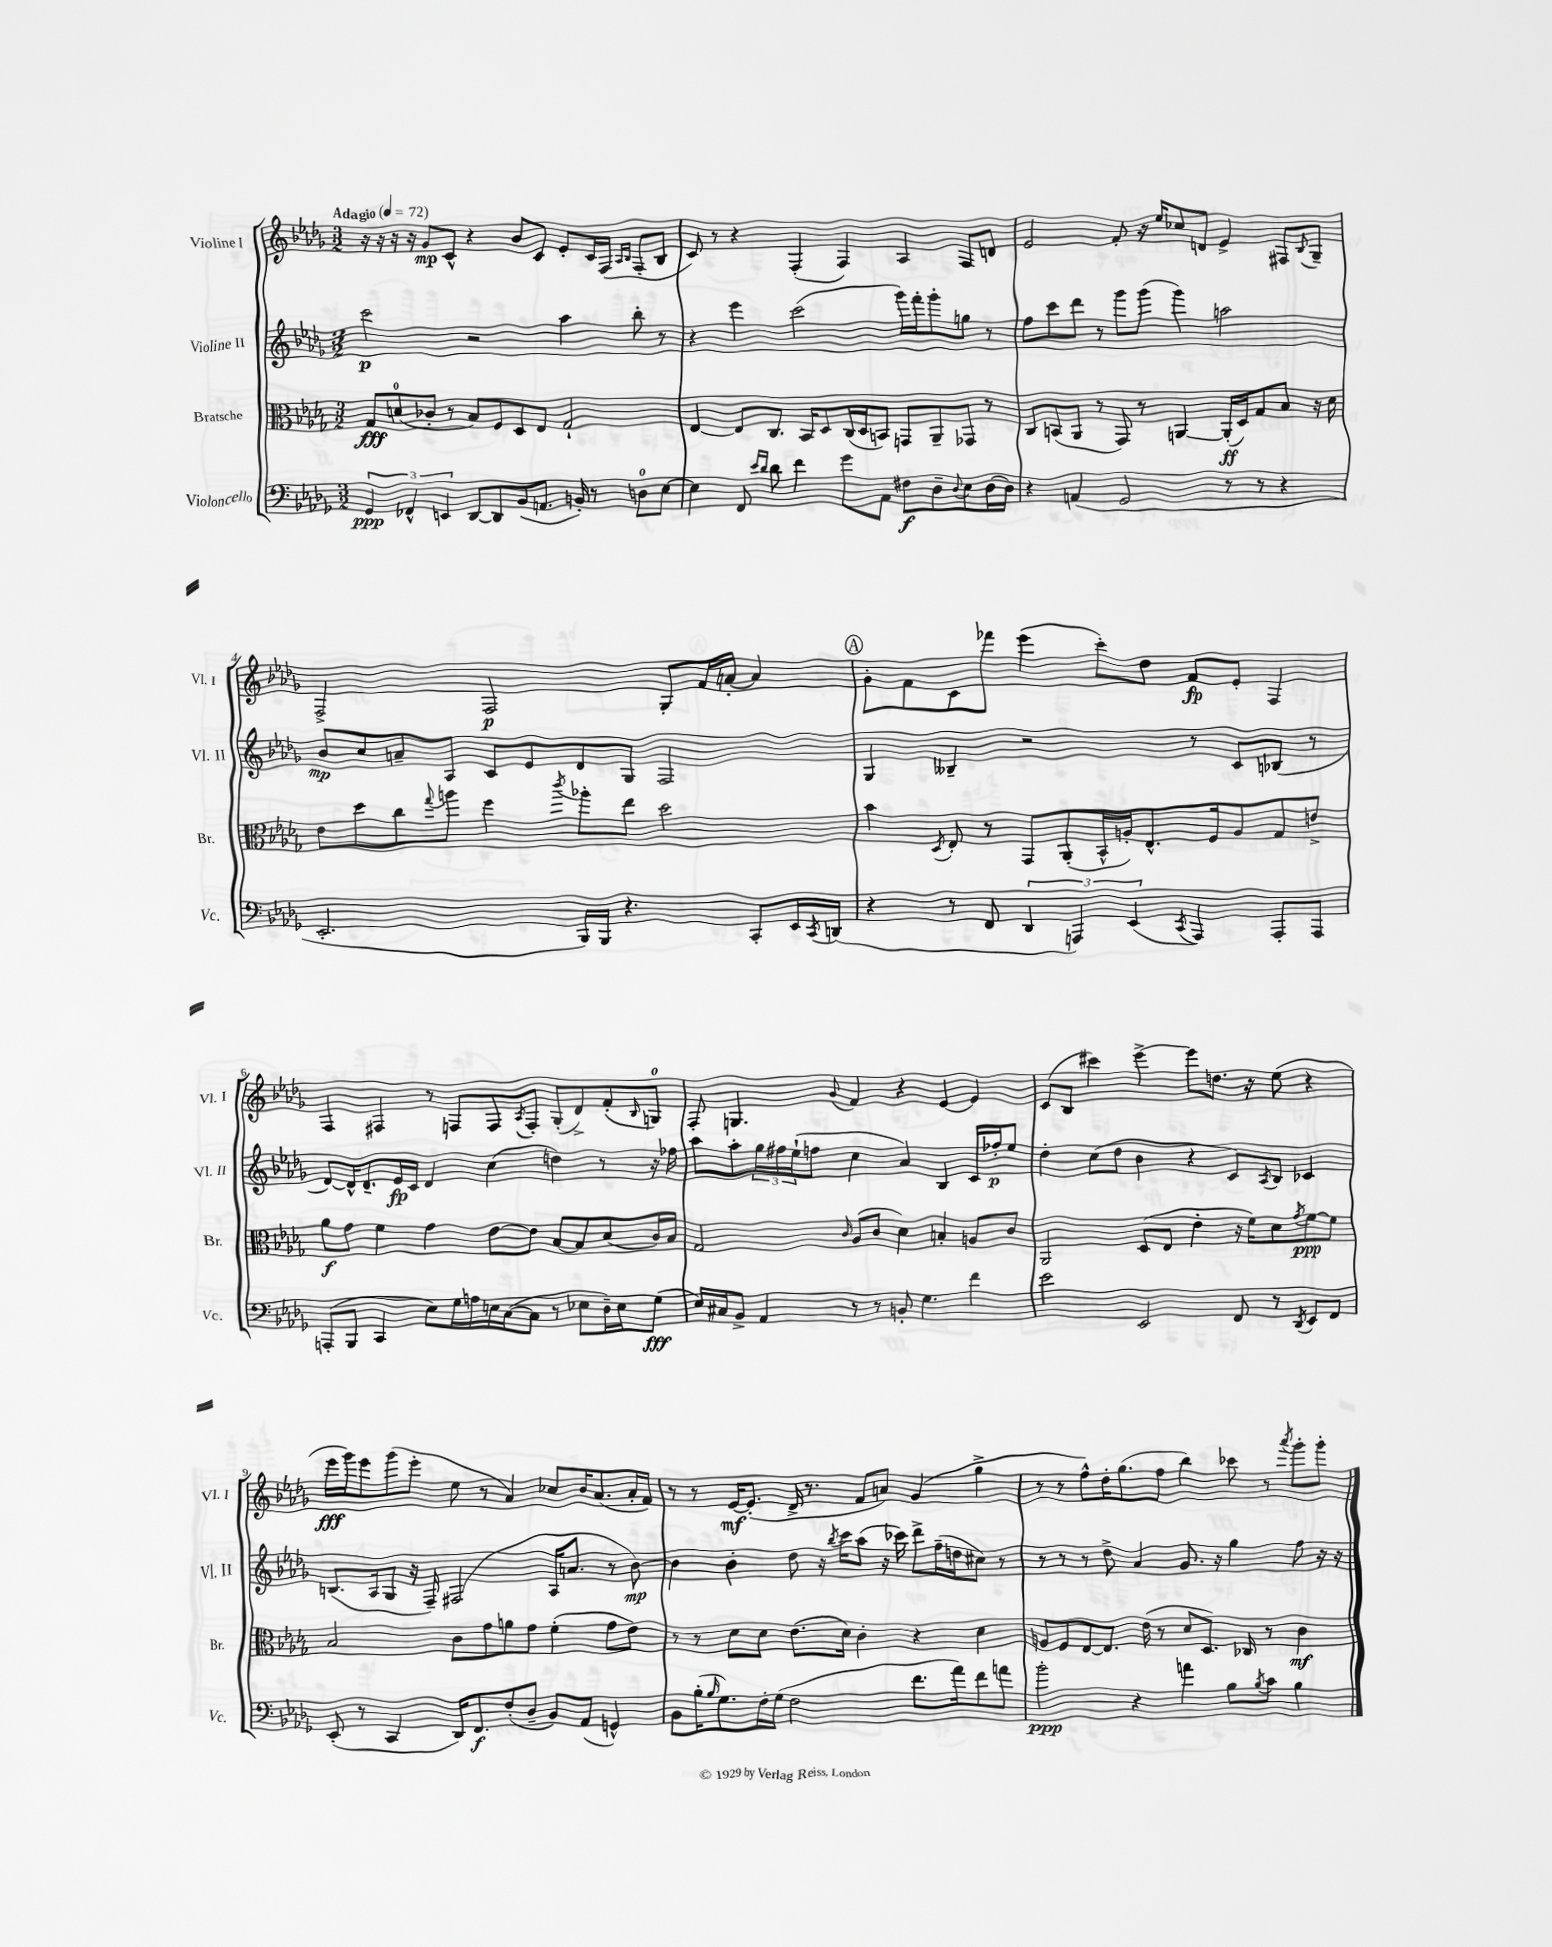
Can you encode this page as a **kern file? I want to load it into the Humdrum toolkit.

**kern	**kern	**kern	**kern
*staff4	*staff3	*staff2	*staff1
*clefF4	*clefC3	*clefG2	*clefG2
*k[b-e-a-d-g-]	*k[b-e-a-d-g-]	*k[b-e-a-d-g-]	*k[b-e-a-d-g-]
*M3/2	*M3/2	*M3/2	*M3/2
*MM72	*MM72	*MM72	*MM72
6GG-/	8G-/L	2ccc\	16r
.	.	.	16r
.	(8d/	.	16r
6FF-^^/	.	.	.
.	.	.	16r
.	8c-'/J	.	8g-/L
6EE/	.	.	.
.	8r	.	8c^^/J
[8DD-/L	8B-/L)	2r	4r
8DD-/]	8F/	.	.
(8BB-/	8D-/	.	8b-/L
8.AA/J	8E-/J	.	8c/J
.	2G-`/	4aa-\	8e-'/L
16BB'/)	.	.	.
8r	.	.	16c/L
.	.	.	(16F/JJ
.	.	.	16qqA-/LL
.	.	.	16qqB-/JJ
8D\L	.	8bb-'\	8F'/L
[8E-\J	.	8r	8B-/J
=	=	=	=
4E-\]	[4E-/	4r	8c/)
.	.	.	8r
8FF/	8E-/]L	4eee-\	4r
16qqe-/LL	.	.	.
16qqd-/JJ	.	.	.
8d-\	8.C/J	.	.
4f\	.	(2ccc\	(4F'/
.	16BB-/LK	.	.
.	8D-/	.	.
8g-\L	(16C/L	.	4F/)
.	16D-/J	.	.
8AA-\J	8BB/J)	.	.
8F#\L	8GG/L	16ggg-\LL)	4A-/
.	.	16fff'\J	.
8D-~\	8AA-~/	8ggg-'\	.
8qqD-/	.	.	.
8E-\	8GG-/J	8gg\J	8F/L
[16D-\L	8r	8r	8d/J
16D-\]JJ	.	.	.
=	=	=	=
4r	8C/L	8ff\L	2e-/
.	(8BB/	8ccc\	.
(4AA/	8AA-/J	8ddd-\J	.
.	8r	8r	.
2GG-/	8GG-/)	8ggg-\L	8f'/
.	8r	(8ggg-\J	16r
.	.	.	16ee-/LK
.	[4AA/	4ggg-\)	8cc-/
.	.	.	8d/J
8r	(16AA'/]LL	2aa\	4e-^/
.	16D-/J)	.	.
8r	8G-/	.	.
4r	8B-/J	.	8F#/L
.	.	.	8qqB-/
.	16r	.	8G-~/J
.	16d-\	.	.
=	=	=	=
2.EE-'/	8e-\L	8b-/L	2F^/
.	8dd-\	8cc/	.
.	8cc\	8a~/	.
.	8qqgg-/	.	.
.	8aa\J	8A-/J	.
.	4ff\	8c/L	2F/
.	.	8e-/	.
.	8qccc/	.	.
16BBB-/LL)	8aa-'\L	8d-/	.
16BBB-/JJ	.	.	.
4.r	8ee-\J	8G-/J	.
.	2dd-\	2F/	8G-'/L
.	.	.	16f/L
.	.	.	[16a'/JJ
8CC'/L	.	.	4a/]
16EE-/L	.	.	.
8qCC/	.	.	.
(16DD/JJ	.	.	.
=	=	=	=
4r	4b-\	4G-/	8g-'\L
.	.	.	8f\
.	8qD-/	.	.
8r	8E-'/	4B--~/	8c\
8FF/	8r	.	8fff-\J
6DD-/	8GG-/L	2r	(4eee-\
.	(8AA-'/	.	.
6AAA/)	.	.	.
.	16BB-^^/L	.	8ccc'\L)
.	16A'/J)	.	.
(6EE-/	.	.	.
.	8.E-^^/	.	8dd-\J
8qCC/	.	.	.
4AAA/)	.	8r	8f/L
.	16F/k	.	.
.	8A/	8c/L	8e-'/J
8AAA'/L	8G-/	(8B-/J	4F/
8AAA/J	8e^/J	8r	.
=	=	=	=
(8AAA'/L	8a-\L	[8d-/L)	4F/
8BBB-/J	8g-\J	16d-^^/]K	.
.	.	8.d-~/	.
4CC/	4f\	.	4F#/
.	.	16e-/L	.
.	.	16c/JJ	.
8E-\L)	4g-\	4d-/	8r
16G-\L	.	.	8F/L
16A\	.	.	.
16E\	[8e-\L	(4cc\	8F/
([16C\J	.	.	.
.	.	.	8qA-/
8C\]J	8e-\]J	.	8F'/J
8r	[8B-/L	4dd\)	(8G-'/L
8E-\L	8B-/]	.	8d-^/)
16D-~\L)	(8d-/	8r	(8f'/
16E-\J	.	.	.
.	.	.	16qqB-/
(8G-\J	16c/L)	16r	8G/J)
.	16B-/JJ	16ff-\	.
=	=	=	=
16E-/LL)	2G-/	8aa-\L	8F'/
16C#/J	.	.	.
8BB-^/J	.	8aa-'\	4.G/
4AA-/	.	24gg-\L	.
.	.	24ff#\	.
.	.	(24ee-`\J	.
.	.	8ff\J	.
.	16qqc/	.	8qqg-/
8r	(8A-/L	4cc\	4f/
8r	8c/J	.	.
8BB'/	4d-\)	4a-/)	4r
4.G-\	.	.	.
.	4B'/	4B-/	[4e-/
4f\	8A/L	16c/LL	4e-/]
.	.	16ff-'/J	.
.	8c/J	8ee-/J	.
=	=	=	=
2e-\	2AA-/	4dd-'\	(8c/L
.	.	.	8B-/J
.	.	(8cc\L	4ccc#\)
.	.	8dd-\J	.
2EE-/	(8D-/L	4b-\	[4eee-^\
.	8E-/J	.	.
.	4e-'\	4r	8eee-\]L
.	.	.	8.dd\J
8FF/	16r	8c/L)	.
.	16f\LK)	.	16r
.	.	8qA-/	.
8r	8d-\	8B-/J	(8ee-\
8qDD-/	8qg-/	.	.
8EE-/L	[8f\	4c-/	4r
8FF/J	8f\]J	.	.
=	=	=	=
(8EE-'/	2B-/	(8.B/L	16eee-\LL
.	.	.	16ggg-\J)
8r	.	.	8eee-\
.	.	16A-/k	.
4CC/	.	8G-/J	(8ggg-\
.	.	16r	8eee-'\J
.	.	16F~/)	.
16DD-/LK)	8c\L	(2F#/	8ee-\
8.FF/	.	.	.
.	8g-\	.	8r
(8F'/	8a\	.	4a-/)
8D-~/J	8g-\J	.	.
8BB-/L)	(4f'\	16A-/LK	8cc-/L
.	.	8.a/J	.
(8AA-/J	.	.	16b-/K
.	.	.	(8.a-/
4GG^^/)	8g-\L	8r	.
.	8e-\J)	[8b-\)	16a-'/L
.	.	.	16f/JJ)
=	=	=	=
8BB-\L	8r	4b-\]	8r
(16B-'\K	8r	.	8r
16qqB-/	.	.	.
8.G-\)	.	.	.
.	8d-\L	4b-'\	[16e-/LK
.	.	.	(8.e-'/]J
16F'\L	8d-\J	.	.
(16G-\JJ	.	.	.
2F\	(8.e-\L	8dd-\	16d-^/
.	.	.	8.r
.	.	16r	.
.	.	8qbb-/	.
.	16d-\Jk)	16ccc\LK	.
.	4c'\	(8aa-\J	8f/L
.	.	16r	8a/J)
.	.	16ccc-\)	.
8.f\L	4r	8ddd-^\L	(4g-/
.	.	(16ff~\L	.
16a-\k)	.	16dd\J	.
8f\	4d-\	8cc#\J)	4gg-^\
8a\J	.	8r	.
=	=	=	=
2b-'\	8A/L	8r	8r
.	8F/	8r	8r
.	[8E-/	8r	8ff^^\L)
.	8.E-/]J	8dd-^\	16dd-'\K
.	.	.	(8.gg-\
4r	.	4a-/	.
.	(16e-\	.	.
.	8r	.	8ff\J
4a\	8d-/L	8.g-/	4bb-\)
.	8.D-/J)	.	.
.	.	16r	.
8B-\L	.	4gg-\	8ccc-\
.	16C-/	.	.
8qB-/	.	.	.
8c\J	8r	.	8r
.	.	.	8qaaa-/
4B-\	4c\	8ff\	8ggg-'\L
.	.	16r	8ggg-'\J
.	.	16r	.
==	==	==	==
*-	*-	*-	*-
